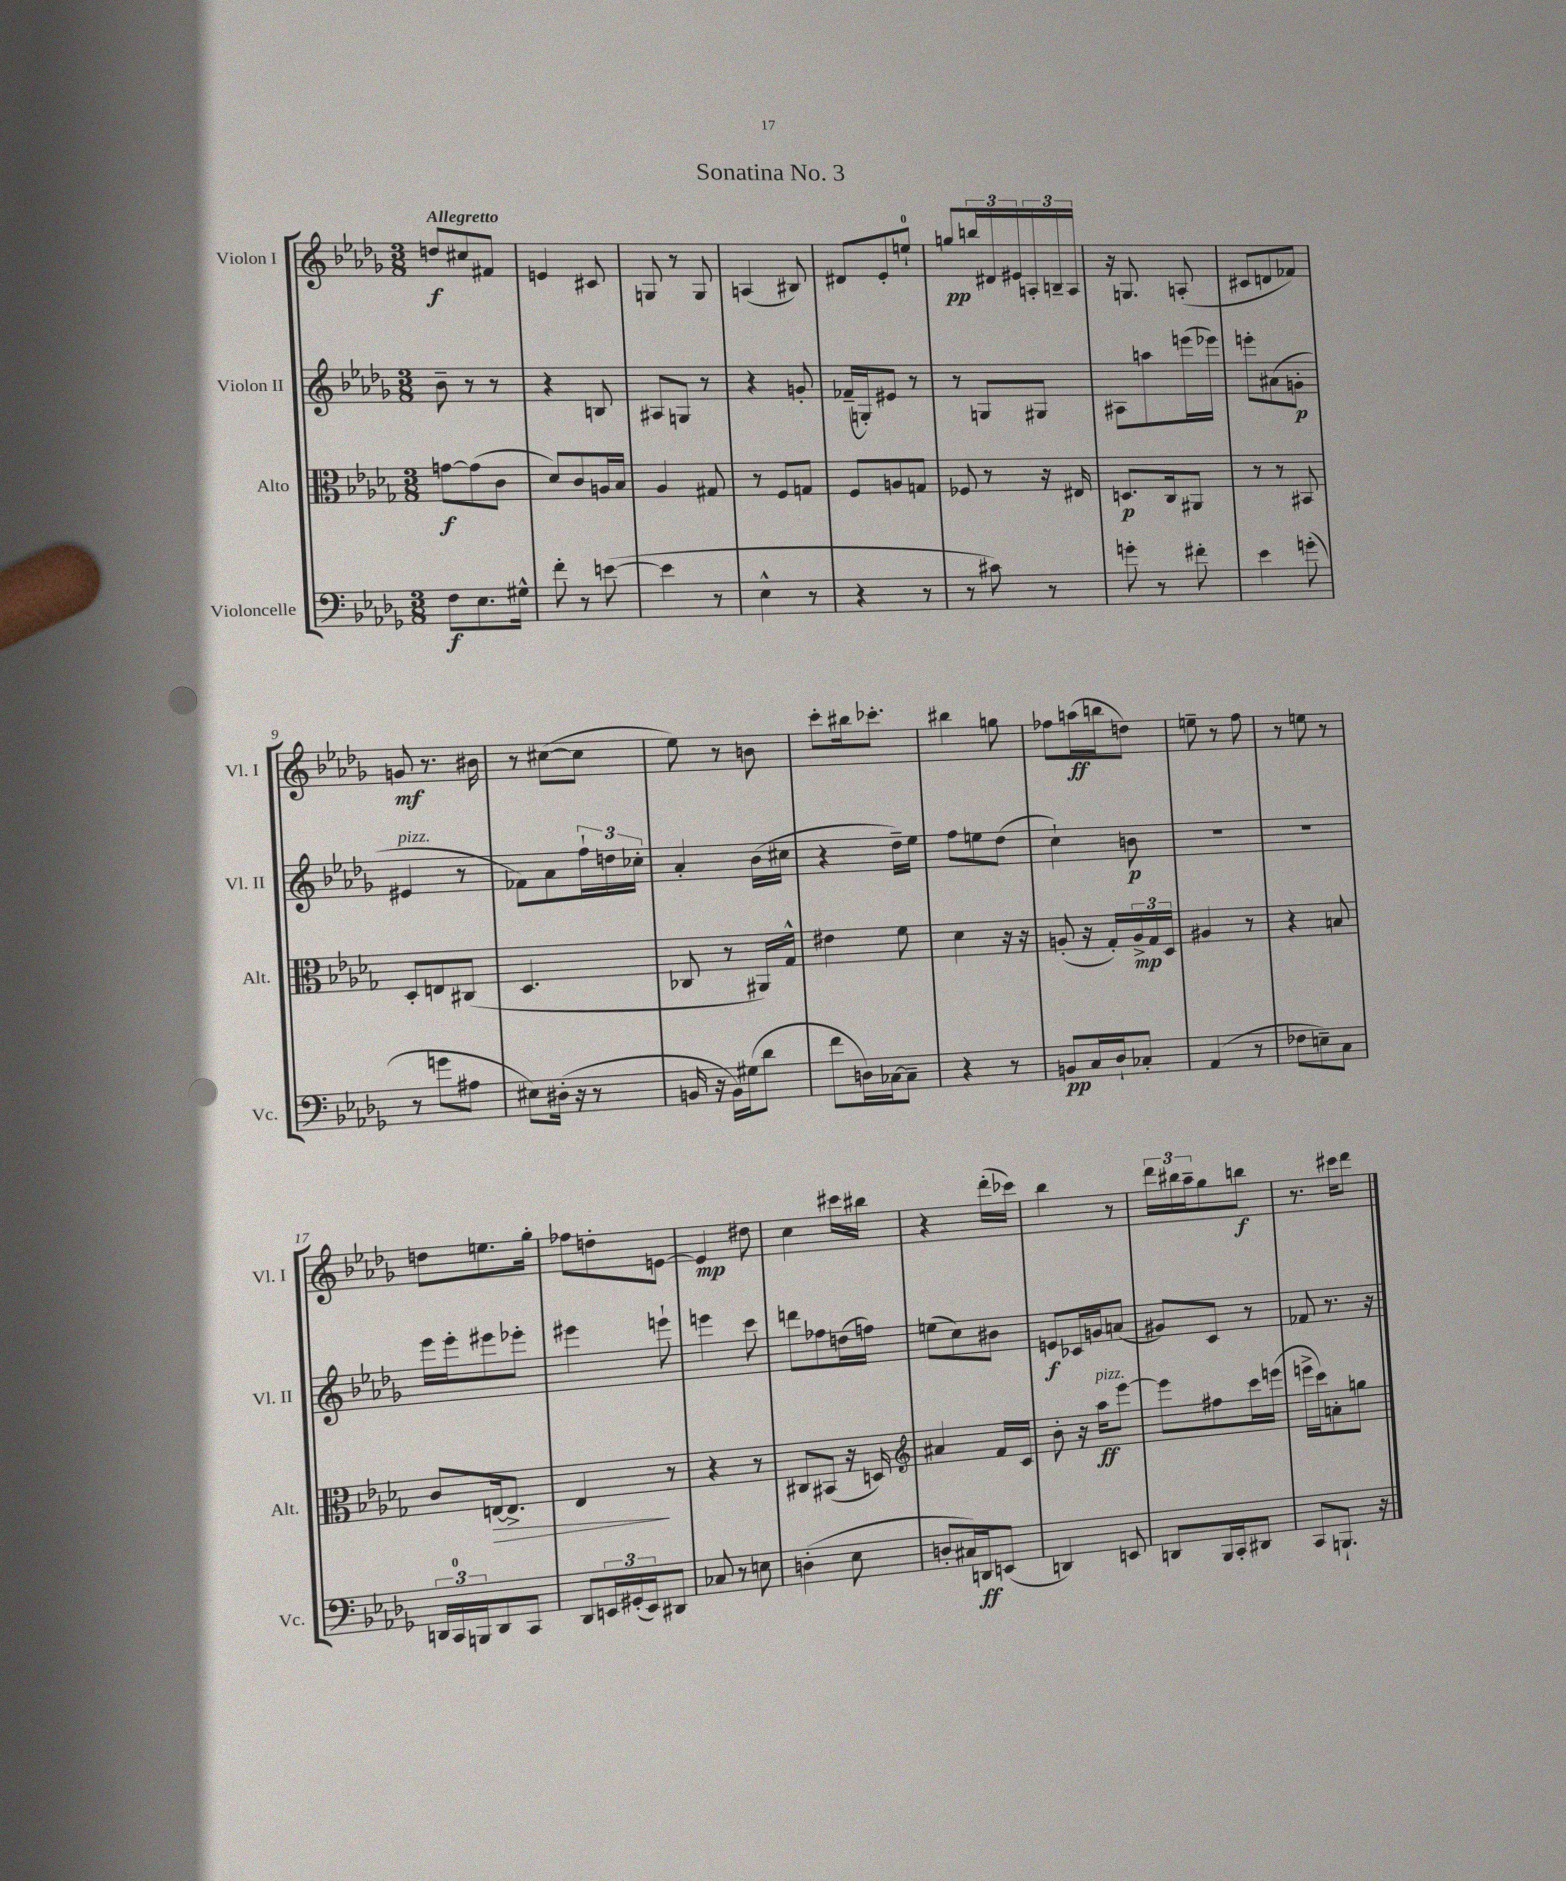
\header { title = "Sonatina No. 3" }
<<
\new StaffGroup <<
\new Staff = "s0" \with { instrumentName = "Violon I" shortInstrumentName = "Vl. I" } {
    \clef treble \key des \major \numericTimeSignature \time 3/8 \tempo "Allegretto"
    d''8\f cis''8 fis'8 |
    e'4 cis'8 |
    g8 r8 g8 |
    a4( bis8) |
    dis'8 ees'8-. e''8-0-! |
    g''8\pp \tuplet 3/2 { b''16 dis'16 eis'16 } \tuplet 3/2 { a16-. b16-- a16 } |
    r16 g8. a8-.( |
    cis'8 d'8 fes'8) |
    g'8\mf r8. bis'16 |
    r8 cis''8~( cis''8 |
    ees''8) r8 b'8 |
    c'''8-. bis''16 ces'''8.-. |
    bis''4 g''8 |
    fes''8 a''16\ff( b''16 d''8) |
    e''8-- r8 f''8 |
    r8 e''8 r8 |
    d''8 e''8. ges''16-. |
    fes''8 d''8-. e'8~ |
    e'4\mp dis''8 |
    c''4 cis'''16 bis''16 |
    r4 des'''16-.( ces'''16) |
    bes''4 r8 |
    \tuplet 3/2 { des'''16 bis''16 aes''16-- } ges''8 b''8\f |
    r8. cis'''16 des'''8 \bar "|." |
}
\new Staff = "s1" \with { instrumentName = "Violon II" shortInstrumentName = "Vl. II" } {
    \clef treble \key des \major \numericTimeSignature \time 3/8
    bes'8-- r8 r8 |
    r4 b8 |
    ais8 g8 r8 |
    r4 g'8-. |
    fes'16--( g16-.) eis'8 r8 |
    r8 g8 gis8 |
    ais8 a''8 e'''16( ees'''16) |
    e'''8-. ais'8( g'8-.\p |
    eis'4^\markup { \italic "pizz." } r8 |
    fes'8) aes'8 \tuplet 3/2 { f''16-! d''16 ces''16-. } |
    aes'4-. bes'16( cis''16 |
    r4 des''16--) ees''16 |
    f''8 e''8 des''8( |
    c''4-!) b'8\p |
    R4. |
    R4. |
    ees'''16 ees'''16-. eis'''8 ees'''8-. |
    eis'''4 e'''8-! |
    e'''4 c'''8 |
    d'''8 fes''8 d''16( f''16) |
    e''8( c''8) bis'8 |
    e'8\f ces'16 g'16 a'8( |
    gis'8) c'8 r8 |
    fes'8 r8. r16 \bar "|." |
}
\new Staff = "s2" \with { instrumentName = "Alto" shortInstrumentName = "Alt." } {
    \clef alto \key des \major \numericTimeSignature \time 3/8
    g'8~\f g'8( c'8 |
    des'8) c'8 a16 bes16 |
    aes4 gis8 |
    r8 f8 g8 |
    f8 a8 g8 |
    fes8 r8 r16 eis16 |
    d8.\p c16 ais,8 |
    r8 r8 bis,8 |
    des8-. e8 cis8( |
    des4. |
    ces8 r8 ais,16) ges16-^ |
    eis'4 f'8 |
    des'4 r16 r16 |
    a8-.( r16 ges16-.) \tuplet 3/2 { a16->\mp ges16 des16 } |
    ais4 r8 |
    r4 b8 |
    c'8 e16~\> e8.-> |
    ees4\! r8 |
    r4 r8 |
    cis8 bis,8( r16 d16) |
    \clef treble ais'4 f'16 c'16 |
    bes'8-. r16 aes''16\ff^\markup { \italic "pizz." } ees'''8~ |
    ees'''8 fis''8 c'''16 e'''16( |
    e'''16-> c'''16) a'8-. g''8 \bar "|." |
}
\new Staff = "s3" \with { instrumentName = "Violoncelle" shortInstrumentName = "Vc." } {
    \clef bass \key des \major \numericTimeSignature \time 3/8
    f8\f ees8. gis16-^ |
    f'8-. r8 e'8~( |
    e'4 r8 |
    ees4-^ r8 |
    r4 r8 |
    r8 cis'8) r8 |
    g'8-. r8 fis'8-. |
    ees'4 g'8-.( |
    r8 g'8 ais8 |
    eis8) dis16-.( r16 r8 |
    b,16 r16 b,16) gis16( des'8 |
    f'8 d16) ces16~ ces8-- |
    r4 r8 |
    b,8\pp c16 des16-! ces8-. |
    aes,4( r8 |
    fes8 e8--) c8 |
    \tuplet 3/2 { d,16 c,16-0 b,,16 } d,8 c,8 |
    des,8 \tuplet 3/2 { e,16 gis,16-.( e,16) } dis,8 |
    ces8 r8 e8 |
    d4-.( ees8 |
    d8-. cis16) d,16\ff e,8( |
    d,4) e,8 |
    d,8 bes,,16 c,16-. dis,8 |
    c,8 b,,8.-! r16 \bar "|." |
}
>>
>>
